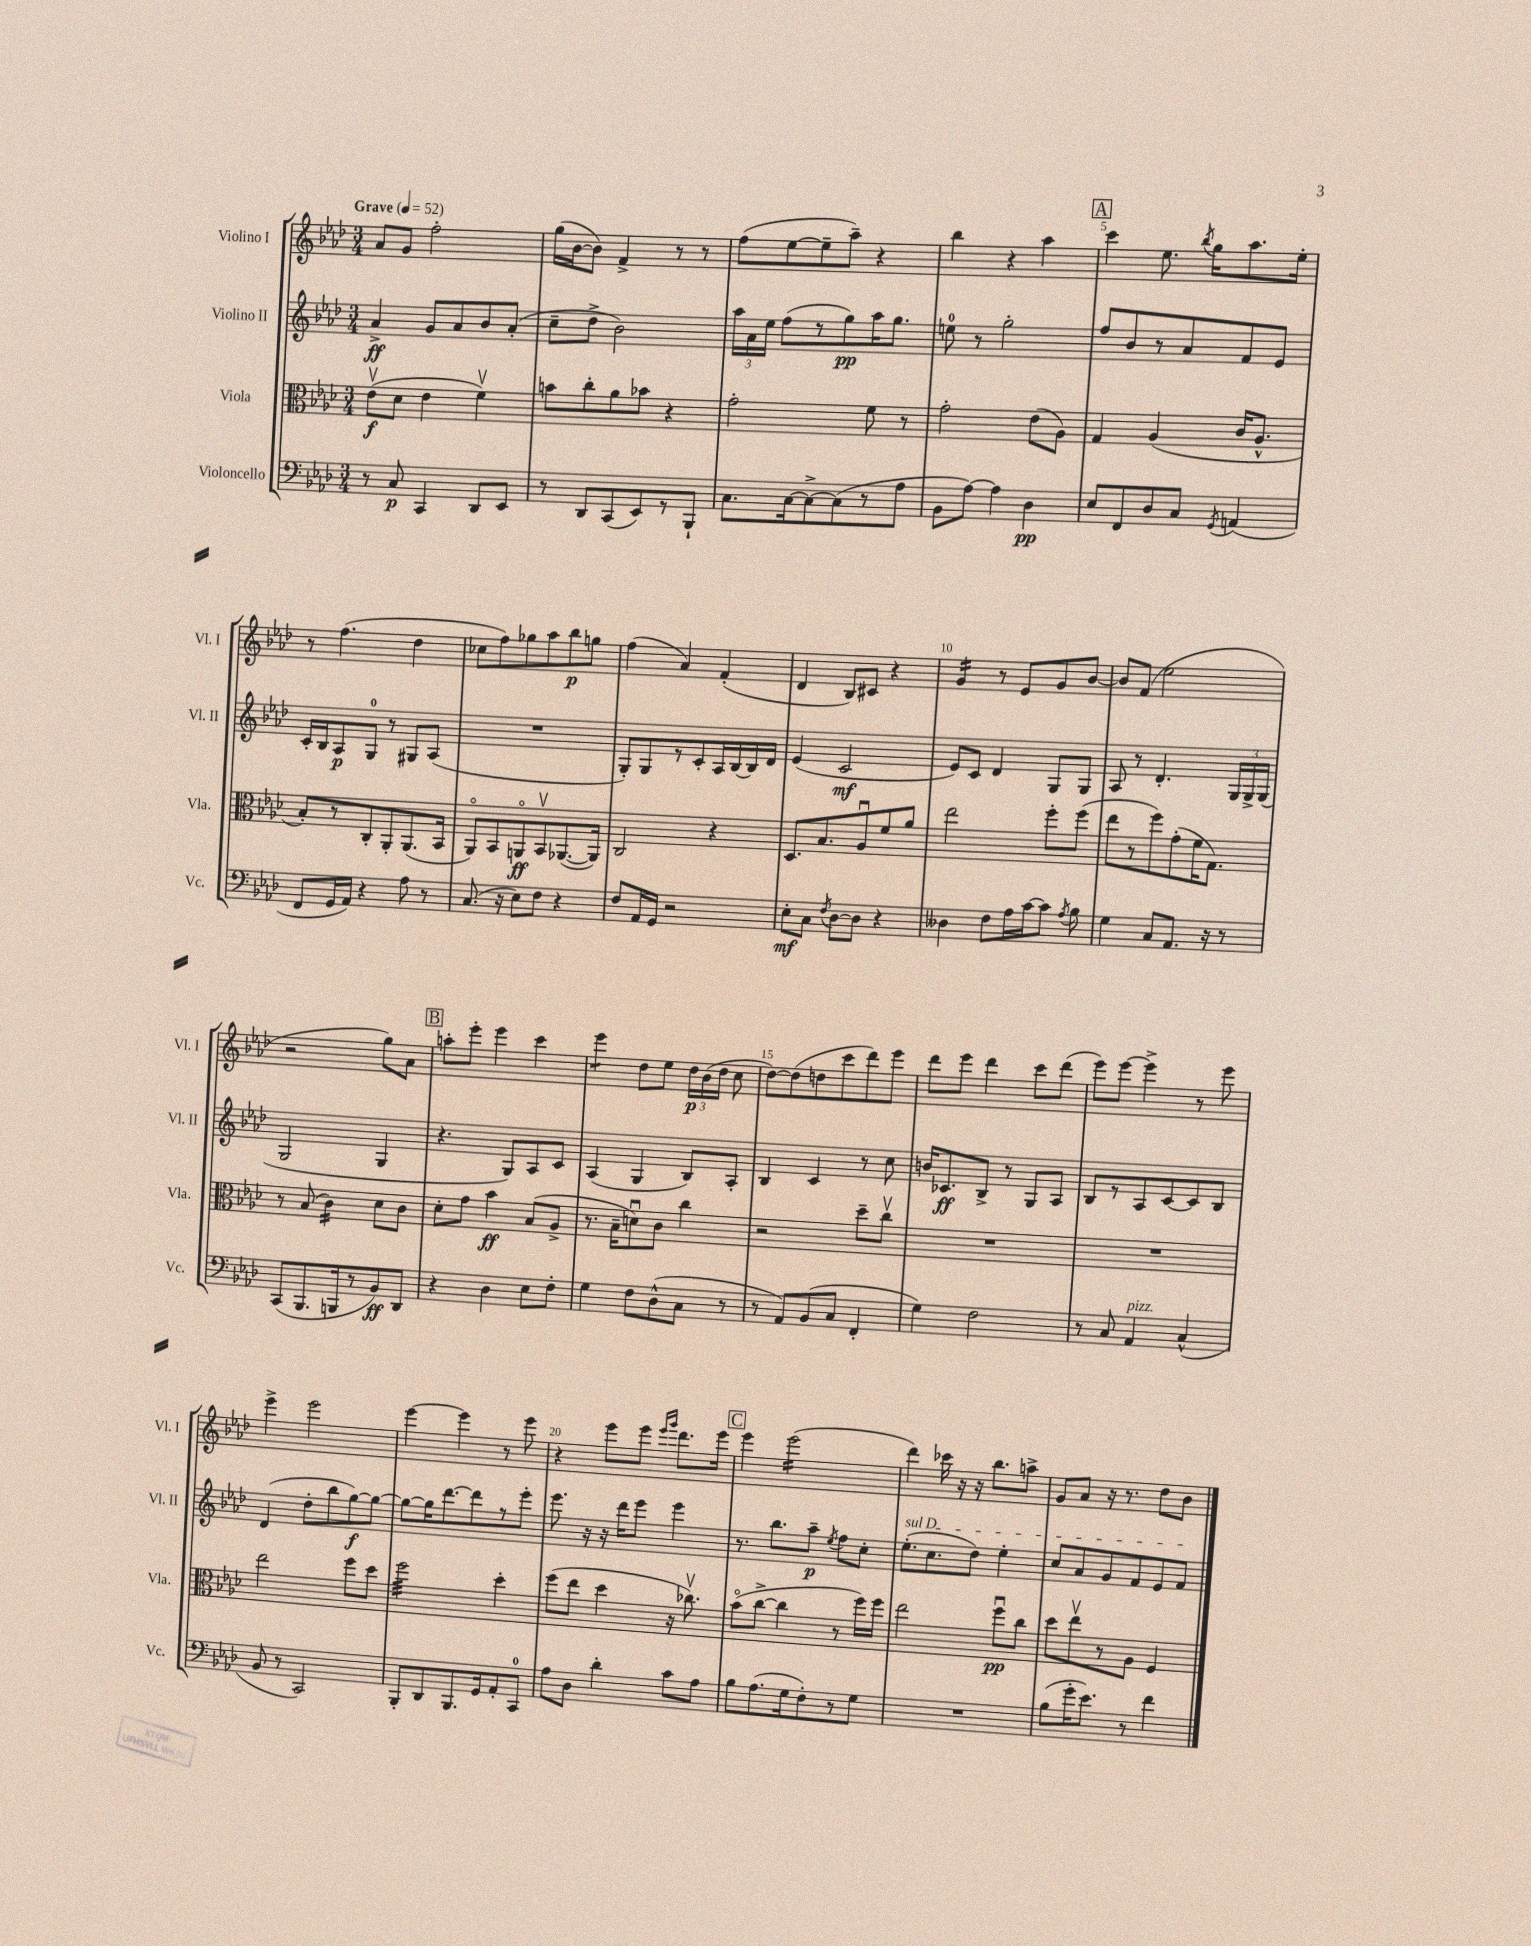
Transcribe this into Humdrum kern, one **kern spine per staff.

**kern	**kern	**kern	**kern
*staff4	*staff3	*staff2	*staff1
*clefF4	*clefC3	*clefG2	*clefG2
*k[b-e-a-d-]	*k[b-e-a-d-]	*k[b-e-a-d-]	*k[b-e-a-d-]
*M3/4	*M3/4	*M3/4	*M3/4
*MM52	*MM52	*MM52	*MM52
8r	(8e-v	4a-^	8a-
8C	8d-	.	8g
4CC	4e-	8g	2ff'
.	.	8a-	.
8DD-	4fv)	8b-	.
8EE-	.	(8a-'	.
=	=	=	=
8r	8b	8cc~	(16gg
.	.	.	[16b-
8DD-	8cc'	8dd-^	8b-])
(8CC	8a-	2b-)	4f^
8EE-)	8b-	.	.
8r	4r	.	8r
8BBB-`	.	.	8r
=	=	=	=
8.C	2g'	24aa-	(8ff
.	.	24a-	.
.	.	24ee-	.
.	.	(8ff	[8ee-
[16C	.	.	.
8C^_	.	8r	8ee-~]
(8C]	.	8gg)	8aa-~)
8r	8f	16aa-	4r
.	.	8.gg	.
8A-	8r	.	.
=	=	=	=
8BB-	2g'	8ee	4bb-
[8A-)	.	8r	.
4A-]	.	2gg'	4r
4D-	(8e-	.	4aa-
.	8A-)	.	.
=	=	=	=
8E-	4G	8ff	4ccc
8FF	.	8b-	.
8D-	(4A-	8r	8.ee-
8C	.	8a-	.
.	.	.	8qbb-
.	.	.	16gg
8qGG	.	.	.
(4AA	16c	8f	8.aa-
.	8.A-^^	.	.
.	.	8e-	.
.	.	.	16ee-'
=	=	=	=
8FF	8B-')	16c'	8r
.	.	16B-	.
16GG	8r	8A-	(4.ff
16AA-)	.	.	.
4r	8C'	8G	.
.	8AA-'	8r	.
8A-	(8.AA-	8G#	4dd-
8r	.	(8A-	.
.	16BB-	.	.
=	=	=	=
(8.C	8AA-o)	2.r	8cc-
.	8BB-	.	8ff)
16r	.	.	.
8E-)	8AAo	.	8gg-
8F	8BB-v	.	8aa-
4r	([8.AA-	.	8bb-
.	.	.	8gg
.	16AA-])	.	.
=	=	=	=
8F	2C	8G')	(4ff
16AA-	.	8G	.
16GG	.	.	.
2r	.	8r	4a-)
.	.	8c'	.
.	4r	16A-	(4f'
.	.	[16B-	.
.	.	16B-]	.
.	.	16d-	.
=	=	=	=
8E-'	8.D-	(4e-	4d-
8C	.	.	.
.	8.B-	.	.
8qF	.	.	.
[8D-	.	2c	8B-)
8D-]	8A-u	.	8c#
4r	8f	.	4r
.	8a-	.	.
=	=	=	=
4D--	2ee-	8e-)	4g
.	.	8c	.
8F	.	4d-	8r
16A-	.	.	8e-
[16c	.	.	.
8c]	8ff'	8G	8g
8qA-	.	.	.
8B-	(8ff	8G	[8b-
=	=	=	=
4G	8ee-	8A-	8b-]
.	8r	8r	(8f
8C	8ff)	4.d-'	2ee-
8.AA-	(8g'	.	.
.	16f	.	.
16r	8.G)	.	.
8r	.	24G	.
.	.	24G^	.
.	.	(24G	.
=	=	=	=
(8CC	8r	2G	2r
8.BBB-	(8B-	.	.
.	4c)	.	.
16BBB	.	.	.
8r	.	.	.
8BB-)	8d-	4G	8gg)
8DD-	8c	.	8a-
=	=	=	=
4r	8d-'	4.r	8aa'
.	8g	.	8eee-'
4D-	4b-	.	4eee-
.	.	8G)	.
8E-	(8B-	8A-	4ccc
8F'	8A-^	8c	.
=	=	=	=
4G	8.r	(4A-	4eee-
.	16B-~	.	.
8F	8du)	4G	8dd-
(8D-^^	8c	.	8ee-
8C	4cc	8B-)	24dd-
.	.	.	(24b-
.	.	.	24dd-
8r	.	8A-'	8cc
=	=	=	=
8r	2r	4B-	[8dd-)
8AA-)	.	.	(8dd-]
(8BB-	.	4c	8dd
8C	.	.	8ccc
4FF'	8dd-~	8r	8ddd-)
.	8ccv	8cc	8eee-
=	=	=	=
4G)	2.r	16b	8ddd-
.	.	8.c-	.
.	.	.	8eee-
2F	.	8B-^	4ddd-
.	.	8r	.
.	.	8G	8ccc
.	.	8A-	(8ddd-
=	=	=	=
8r	2.r	8B-	8eee-)
8C	.	8r	[8eee-
4AA-	.	8A-	4eee-^]
.	.	[8c	.
(4C^^	.	8c]	8r
.	.	8B-	8eee-
=	=	=	=
8BB-	2ee-	(4d-	4eee-^
8r	.	.	.
2CC)	.	8dd-'	2eee-
.	.	8bb-	.
.	8ff	[8gg)	.
.	8dd-	8gg_	.
=	=	=	=
8BBB-'	2ff	8gg_	[4eee-
8DD-	.	16gg]	.
.	.	[8.ddd-	.
8.BBB-	.	.	4eee-]
.	.	8ddd-]	.
16GG	.	.	.
8AA-'	4dd-'	8r	8r
8CC	.	8eee-'	8eee-
=	=	=	=
8A-	(8ff	8.eee-	4r
8D-	8ee-	.	.
.	.	16r	.
4d-'	4dd-	16r	8eee-
.	.	16ddd-	.
.	.	8eee-	8eee-
.	.	.	16qqeee-
.	.	.	16qqggg
8c	16r	4eee-	8.ddd-
.	8.cc-v)	.	.
8A-	.	.	.
.	.	.	16eee-
=	=	=	=
8B-	(8b-o	8.r	4eee-
(8.A-	[8cc^	.	.
.	.	8.bb-	.
.	4cc]	.	(2eee-
16G	.	.	.
8F')	.	8aa-~	.
.	.	8qee-	.
8r	8r	8ff	.
8G	16ff)	8cc'	.
.	16ff	.	.
=	=	=	=
2.r	2ee-	(8.ee-'	4ddd-)
.	.	8.cc	.
.	.	.	16ccc-
.	.	.	16r
.	.	8dd-)	16r
.	.	.	8.bb-
.	8ffu	4ee-'	.
.	8cc	.	8aa^
=	=	=	=
(8B-	8dd-	8cc	8g
16g'	8ee-v	8a-	8a-
8.e-)	.	.	.
.	8r	8g	16r
.	.	.	8.r
8r	8A-	8f	.
4f	4F	8e-	8dd-
.	.	8f	8b-
==	==	==	==
*-	*-	*-	*-
